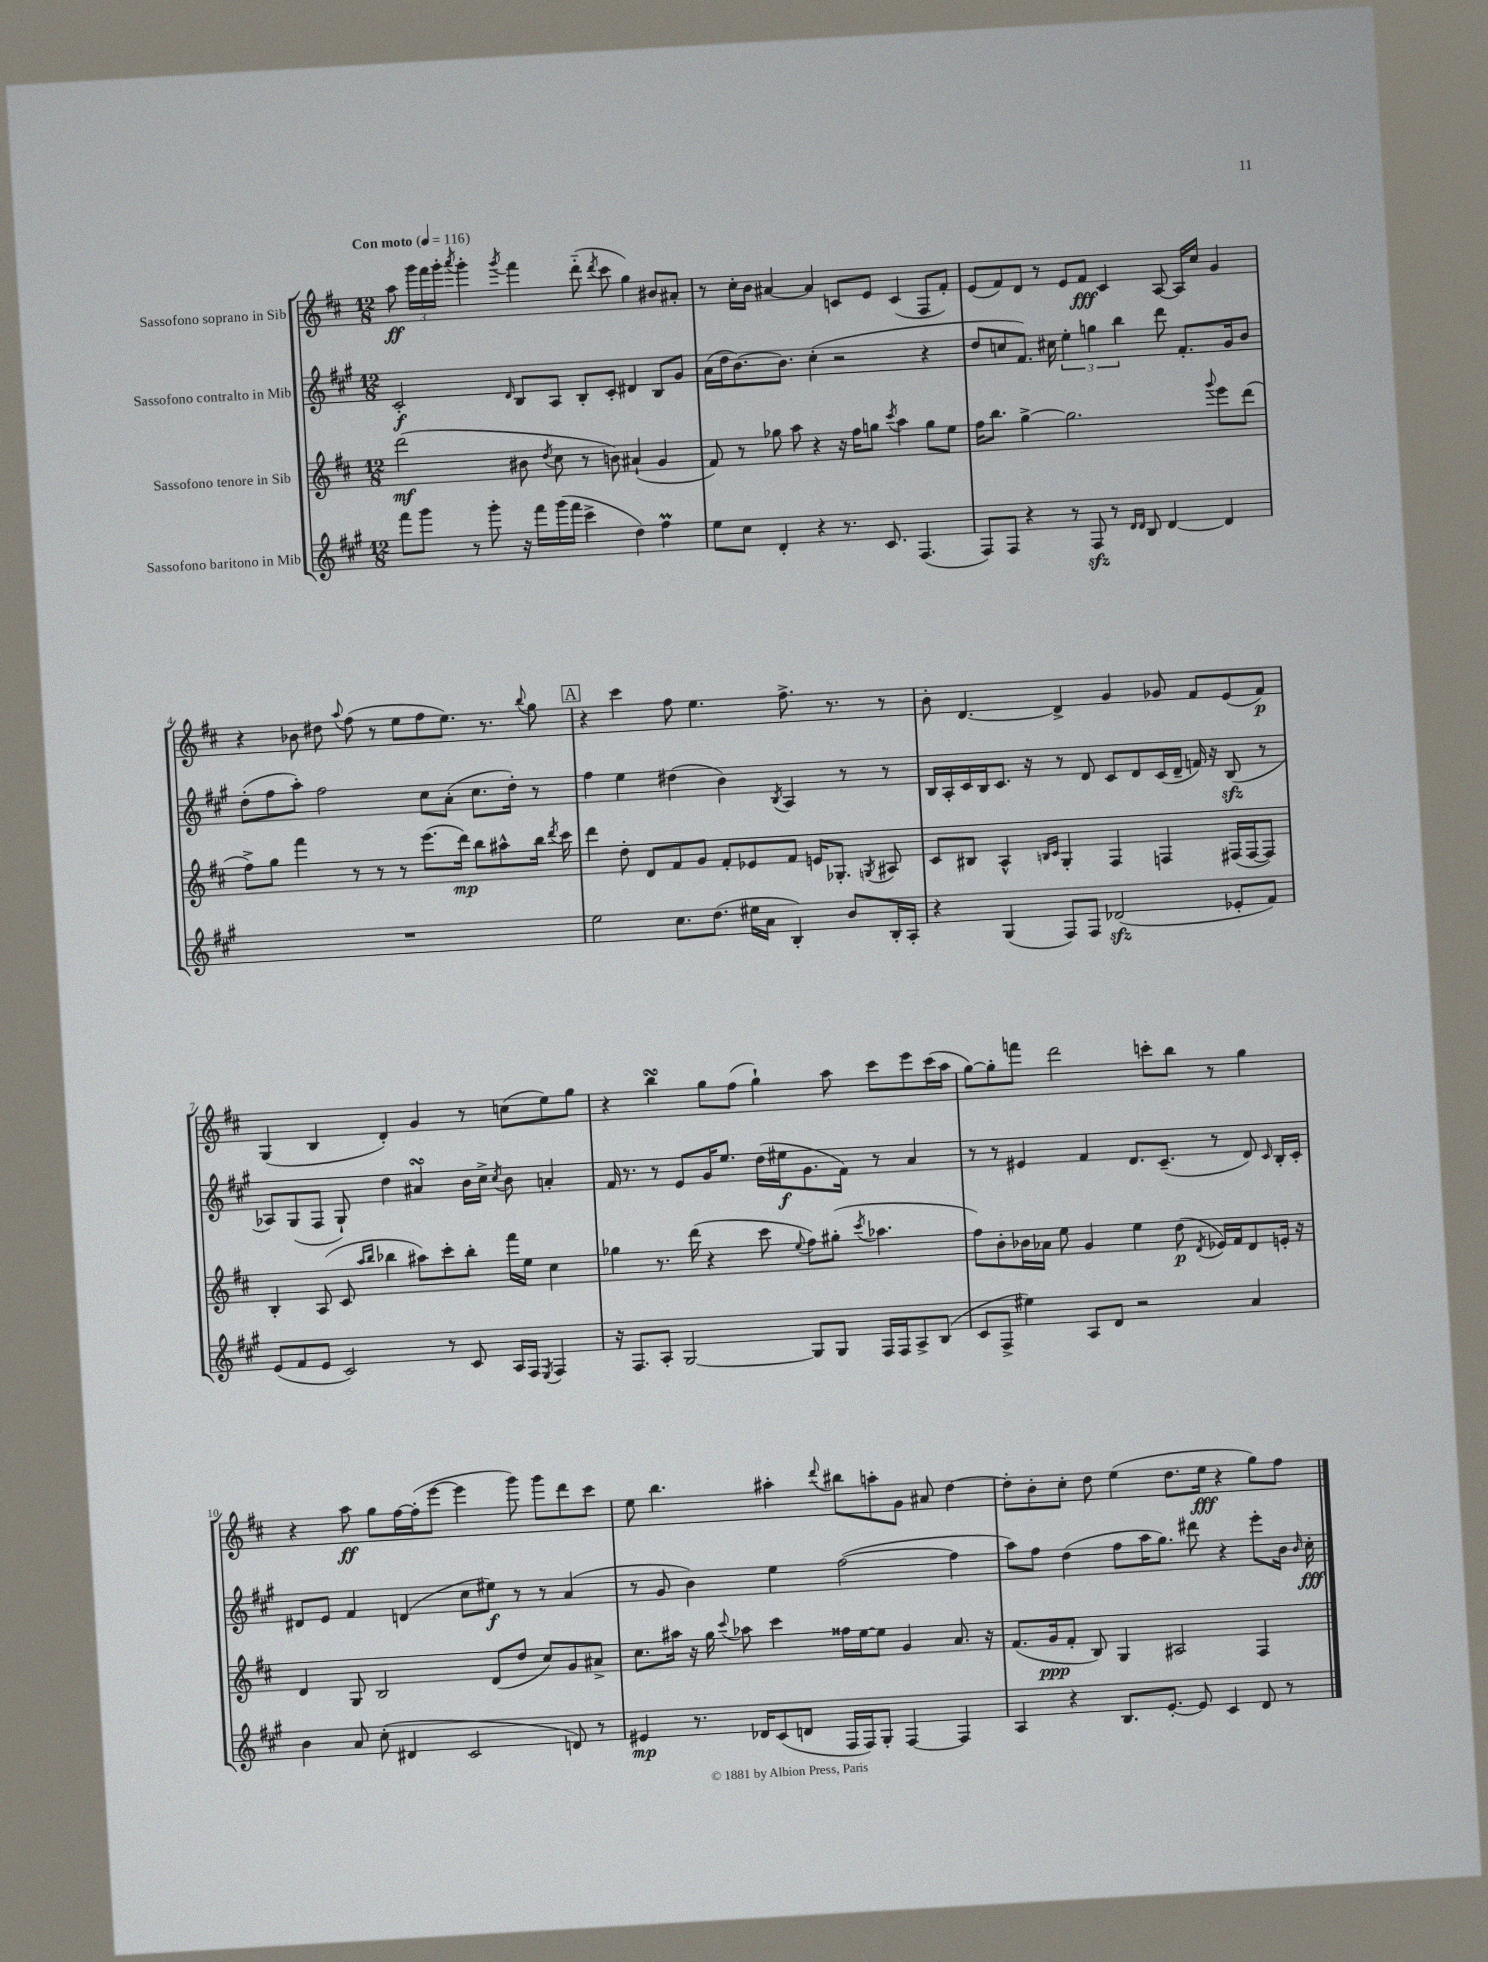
<<
\new StaffGroup <<
\new Staff = "s0" \with { instrumentName = "Sassofono soprano in Sib" } {
    \clef treble \key d \major \numericTimeSignature \time 12/8 \tempo "Con moto" 4 = 116
    \autoBeamOff a''8\ff \tuplet 3/2 { g'''16[ fis'''16 g'''16]-. } \acciaccatura { a'''8 } g'''4-. \acciaccatura { g'''8 } fis'''4 d'''8-_( \acciaccatura { d'''8 } cis'''8 g''4) bis'8[ ais'8]-. |
    r8 cis''16[-. b'16] ais'4~ ais'4 c'8[ e'8] c'4( fis8[ fis'8]-.) |
    e'8[( fis'8) d'8] r8 e'8[ fis'8]\fff cis'4 a8~ a16[ cis''16] g'4 |
    r4 bes'8 dis''8 \appoggiatura { a''8 } fis''8( r8 e''8[ fis''8 e''8.]) r8. \appoggiatura { b''8 } g''8 |
    \mark \markup { \box "A" } r4 cis'''4 fis''8 e''4. fis''8.-> r8. r8 |
    b'8-. d'4.~ d'4-> g'4 ges'8 fis'8[ e'8( fis'8]\p) |
    g4( b4 d'4-.) g'4 r8 c''8[( e''8) g''8] |
    r4 b''4\turn g''8[ fis''8]( g''4-!) a''8 cis'''8[ e'''8 cis'''16( a''16] |
    g''8[~) g''8-. f'''8] d'''2 c'''8[-. b''8] r8 g''4 |
    r4 a''8\ff g''8[ fis''16~ fis''16-.( e'''8]~ e'''4 g'''8) g'''8[ d'''8 cis'''8] |
    e''8 b''4. ais''4-. \appoggiatura { d'''8 } bis''8[ a''8-. g'8] ais'8 d''4~ |
    d''8[-. b'8-. cis''8]-. d''8 e''4( d''8.[ e''16]\fff r4 g''8[) fis''8] \bar "|." |
}
\new Staff = "s1" \with { instrumentName = "Sassofono contralto in Mib" } {
    \clef treble \key a \major \numericTimeSignature \time 12/8
    \autoBeamOff cis'2-.\f \grace { d'16 } b8[ a8] b8[-. cis'8]-. dis'4 b8[ gis'8] |
    a'16[( d''16 b'8.~) b'8.] cis''4-.( r2 r4 |
    d''8[ c''8 fis'8.]) cis''16 \tuplet 3/2 { e''4-. g''4 b''4 } d'''8 fis'8.[-. gis'16 b'8] |
    d''8[-.( fis''8 a''8]-.) fis''2 cis''8[ a'8]-.( cis''8.[ d''16]-.) r8 |
    \mark \markup { \box "A" } fis''4 e''4 dis''4( b'4) \acciaccatura { b8 } a4 r8 r8 |
    b16[ a16-. cis'16 b16 cis'8.] r16 r8 d'8 cis'8[ d'8 cis'16( d'16]-- f'16) r16 b8\sfz( r8 |
    aes8[) gis8( fis8] gis8-!) d''4 ais'4\turn b'16[ cis''16]-> \acciaccatura { cis''8 } b'8 a'4-. |
    fis'16 r8. r8 e'8[ gis'16 e''8.] d''16[( eis''16\f gis'8. fis'16]) r8 a'4 |
    r8 r8 eis'4 fis'4 d'8.[ cis'8.]--( r8 d'8) \grace { cis'16 } b16[-. cis'16]-. |
    dis'8[ e'8] fis'4 d'4( cis''8[ eis''8]\f) r8 r8 a'4( |
    r8 gis'8 b'4) e''4 fis''2~( fis''4 |
    a''8[) fis''8] d''4( fis''8[ a''16 gis''8.]) dis'''8 r4 e'''8[-. b'16] \grace { b'16 } cis''16-.\fff \bar "|." |
}
\new Staff = "s2" \with { instrumentName = "Sassofono tenore in Sib" } {
    \clef treble \key d \major \numericTimeSignature \time 12/8
    \autoBeamOff d'''2\mf( bis'8 \acciaccatura { d''8 } cis''8 r8 b'8) ais'4-!( g'4 |
    fis'8) r8 ges''8 a''8 r4 r16 fis''16[ g''8] \acciaccatura { cis'''8 } a''4 g''8[ e''8] |
    fis''16[ b''8.] g''4~-> g''2. \appoggiatura { g'''8 } e'''8[ d'''8]( |
    fis''8[->) g''8] fis'''4 r8 r8 r8 e'''8.[( d'''16]\mp) b''8[ ais''8-^ b''16] \acciaccatura { d'''8 } cis'''16 |
    \mark \markup { \box "A" } d'''4 d''8-. d'8[ fis'8 g'8] fis'8[-. ees'8 fis'8] e'16[ ges8.]-. \acciaccatura { g8 } ais8 |
    cis'8[ bis8] a4-^ \grace { b16[ cis'16] } g4-. fis4 f4 fis16[( fis16~ fis8]) |
    b4-. a8( cis'8 \grace { a''16[ b''16] } bes''4 ais''8[) cis'''8-. bes''8]-. fis'''16[ e''16] cis''4 |
    ges''4 r8. d'''16( r4 cis'''8 \appoggiatura { e''8 } fis''8[) gis''8]-.( \acciaccatura { cis'''8 } aes''4. |
    fis''8[) b'8-. bes'16 aes'16] e''8 g'4 e''4 d''8\p( \acciaccatura { d'8 } ees'16[) fis'16 d'8 e'16]-. r16 |
    d'4 g8 b2 d'8[( d''8] cis''8[) g'8 ais'8]-> |
    cis''8.[ ais''16] r16 g''16 \appoggiatura { cis'''8 } aes''8 cis'''4 fisis''16[ e''16~ e''8] g'4 a'8. r16 |
    fis'8.[( g'16\ppp fis'8]-. b8) g4 ais2 fis4 \bar "|." |
}
\new Staff = "s3" \with { instrumentName = "Sassofono baritono in Mib" } {
    \clef treble \key a \major \numericTimeSignature \time 12/8
    \autoBeamOff fis'''8[ gis'''8] r8 gis'''8-. r16 fis'''16[ gis'''16( fis'''16] cis'''4-> d''4) fis''4\prall |
    e''8[ cis''8] d'4-. r4 r8. cis'8. fis4.( |
    fis8[) fis8] r4 r8 fis8\sfz r8 \grace { d'16[ d'16] } b8 d'4~ d'4 |
    R1. |
    \mark \markup { \box "A" } e''2 cis''8.[ d''8.]( eis''16[ a'16] b4-.) b'8[ b16-. a16]-. |
    r4 gis4( fis8[) fis8] des'2\sfz( ees'8[-. fis'8]) |
    e'8[( fis'8 e'8] cis'2) r8 cis'8 a16[ fis16] \acciaccatura { e8 } fis4 |
    r16 fis8.[ a8]-. gis2~ gis8[ gis8] fis16[ fis16 a8-> b8]( |
    cis'8[ fis8]-> eis''4) a8[ d'8] r2 a'4 |
    b'4 a'8 cis''8-.( dis'4 cis'2 d'8) r8 |
    eis'4\mp r8. des'16[ cis'8( d'8] fis16[ fis16) gis8]-. fis4~ fis4 |
    a4 r4 b8.[ e'8.]~-. e'8 cis'4 d'8 r8 \bar "|." |
}
>>
>>
